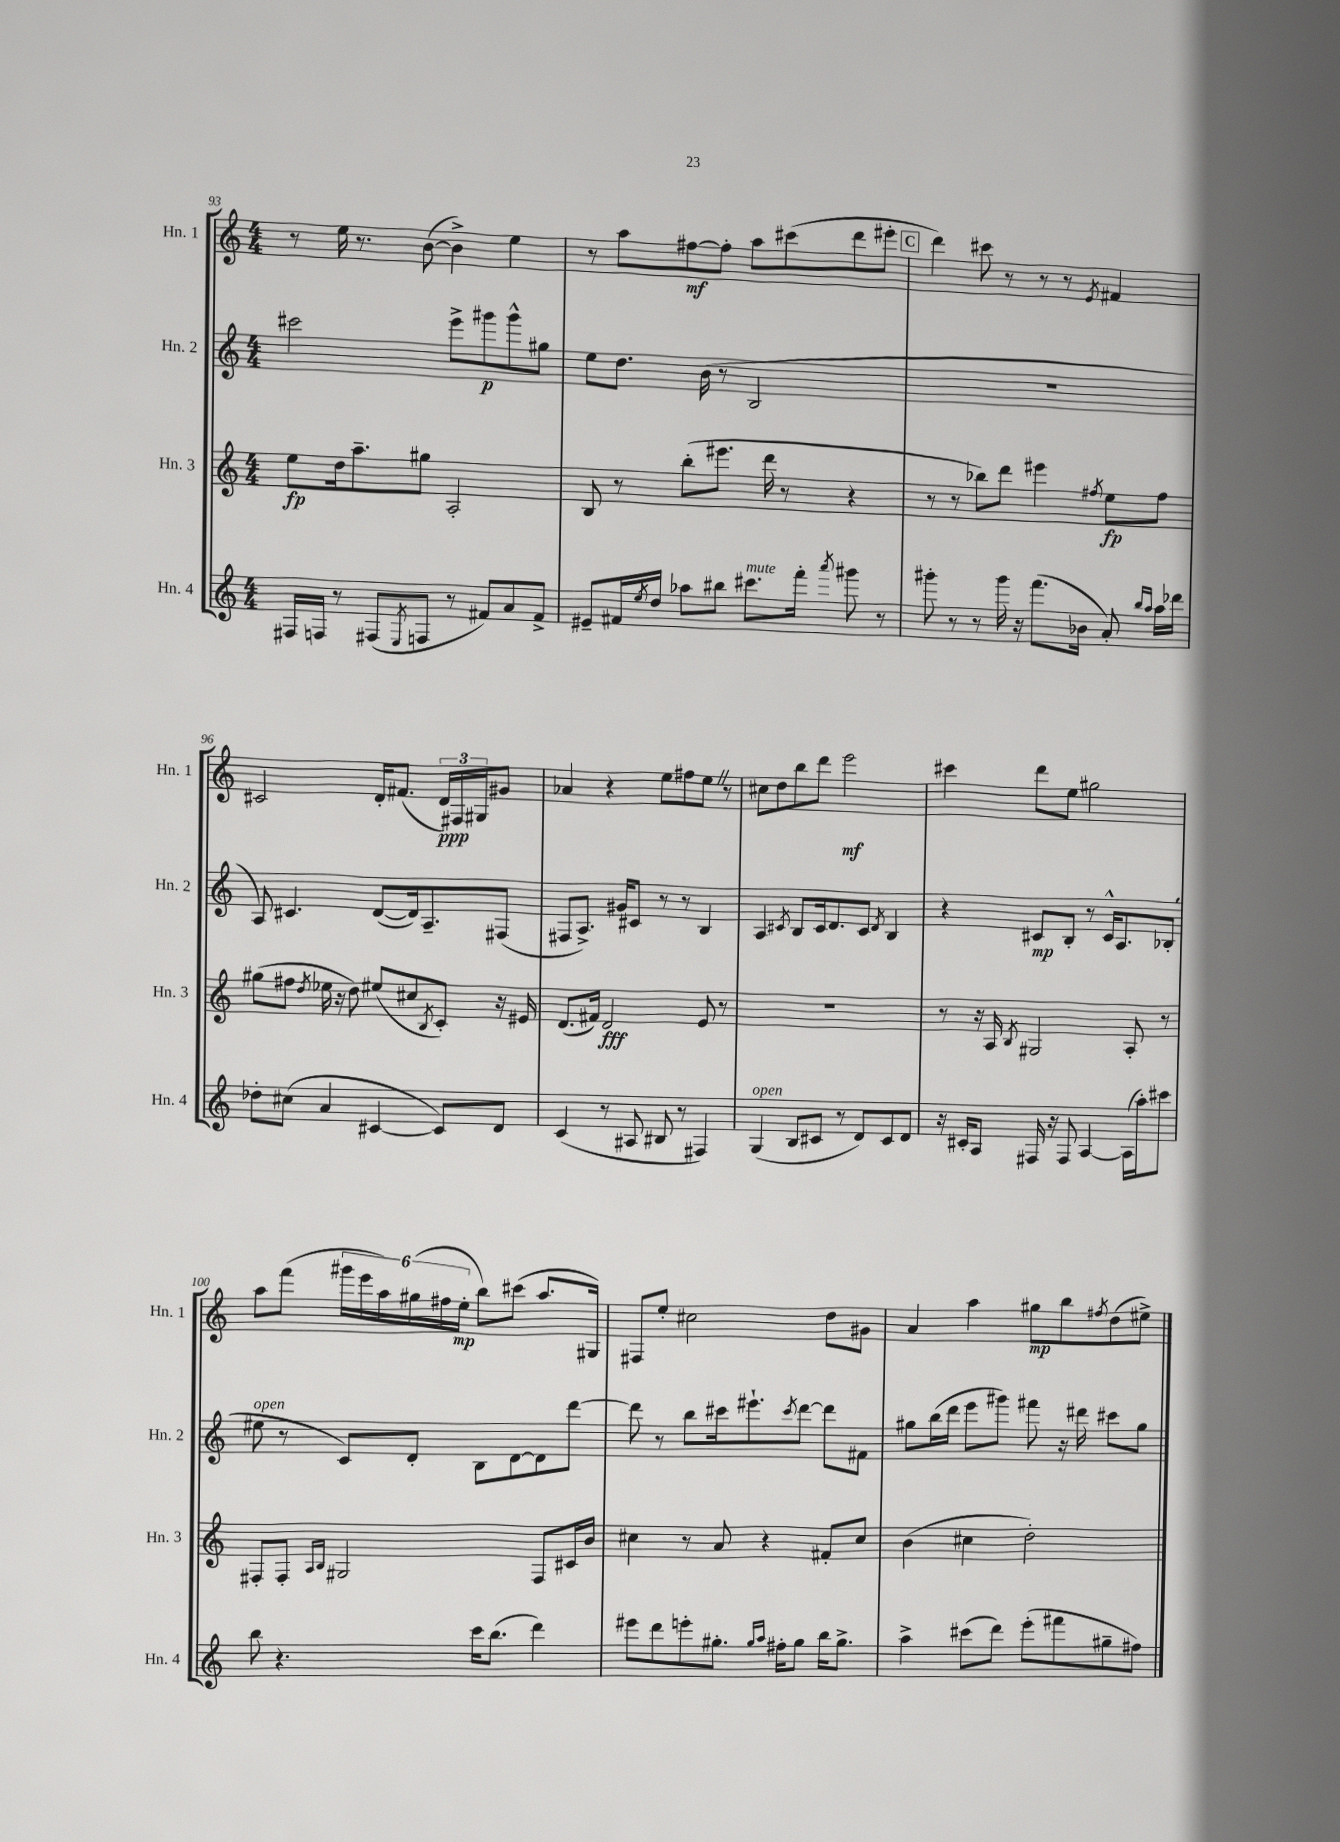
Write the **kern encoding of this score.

**kern	**kern	**dynam	**kern	**dynam	**kern	**dynam
*part4	*part3	*part3	*part2	*part2	*part1	*part1
*staff4	*staff3	*staff3	*staff2	*staff2	*staff1	*staff1
*I"Hn. 4	*I"Hn. 3	*	*I"Hn. 2	*	*I"Hn. 1	*
*I'Hn. 4	*I'Hn. 3	*	*I'Hn. 2	*	*I'Hn. 1	*
*clefG2	*clefG2	*	*clefG2	*	*clefG2	*
*k[]	*k[]	*	*k[]	*	*k[]	*
*M4/4	*M4/4	*	*M4/4	*	*M4/4	*
=93	=93	=93	=93	=93	=93	=93
16F#X/LL	8ee\L	fp	2ccc#X\	.	8r	.
16Fn/JJ	.	.	.	.	.	.
8r	16dd\k	.	.	.	16ee\	.
.	8.aa~\	.	.	.	8.r	.
(8F#X/L	.	.	.	.	.	.
8qE/	.	.	.	.	.	.
8Fn/J	8gg#X\J	.	.	.	([8b\	.
8r	2A'/	.	8eee^\L	.	4b^\])	.
8f#X/L)	.	.	8ggg#X\	p	.	.
8a/	.	.	8ggg#^^\	.	4ee\	.
8f#^/J	.	.	8gg#X\J	.	.	.
=94	=94	=94	=94	=94	=94	=94
8e#X~/L	8B/	.	8ee\L	.	8r	.
16f#X/L	8r	.	8.dd\J	.	8aa\L	.
8qee/	.	.	.	.	.	.
16dd/JJ	.	.	.	.	.	.
8aa-X\L	(8bb'\L	.	.	.	[8ff#X\	mf
.	.	.	(16b\	.	.	.
8bb#X\J	8.eee#X\J	.	8r	.	8ff#'\J]	.
!LO:TX:a:i:t=mute	!	!	!	!	!	!
8.ccc#X\L	.	.	2B/	.	8aa\L	.
.	16ddd\	.	.	.	.	.
.	8r	.	.	.	(8ccc#X\	.
16fff'\Jk	.	.	.	.	.	.
8qaaa/	.	.	.	.	.	.
8ggg#X\	4r	.	.	.	8ddd\	.
8r	.	.	.	.	8eee#X'\J	.
!!LO:REH:place=s1:t=C
=95	=95	=95	=95	=95	=95	=95
8ggg#X'\	8r	.	1r	.	4ddd\)	.
8r	8r	.	.	.	.	.
8r	8bb-X\L)	.	.	.	8ccc#X\	.
16ggg#\	8ddd\J	.	.	.	8r	.
16r	.	.	.	.	.	.
(8.fff\L	4eee#X\	.	.	.	8r	.
.	.	.	.	.	8r	.
16b-X\Jk	.	.	.	.	.	.
.	8qff#X/	.	.	.	8qe/	.
8a'/)	8ee\L	fp	.	.	4f#X/	.
16qqbb/LL	.	.	.	.	.	.
16qqaa/JJ	.	.	.	.	.	.
16aa\LL	8ff#\J	.	.	.	.	.
16ddd-X\JJ	.	.	.	.	.	.
!!LO:LB:g=z
=96	=96	=96	=96	=96	=96	=96
8dd-X'\L	(8gg#X\L	.	8A/)	.	2c#X/	.
(8cc#X\J	8ff#X\J	.	4.c#X/	.	.	.
.	8qdd/	.	.	.	.	.
4a/	16ee-X\	.	.	.	.	.
.	16r	.	.	.	.	.
.	8dd\)	.	.	.	.	.
[4c#X/	(8ee#X/L	.	([8d/L	.	16d'/KL	.
.	.	.	.	.	(8.f#X/J	.
.	8cc#X/	.	16d/k])	.	.	.
.	.	.	8.A~/	.	.	.
.	8qB/	.	.	.	.	.
8c#/L])	8c'/J)	.	.	.	24d/LL)	ppp
.	.	.	.	.	24F#X/	.
.	.	.	.	.	24G#X/J	.
8d/J	16r	.	(8F#X/J	.	8g#X/J	.
.	16e#X/	.	.	.	.	.
=97	=97	=97	=97	=97	=97	=97
(4c/	(8.d/L	.	8F#X/L	.	4a-X/	.
.	.	.	8.A^/J)	.	.	.
.	16f#X/Jk)	.	.	.	.	.
8r	2d/	fff	.	.	4r	.
.	.	.	16g#X/KL	.	.	.
8A#X/	.	.	8c#X/J	.	.	.
8B#X/	.	.	8r	.	8ee\L	.
8r	.	.	8r	.	8ff#X\	.
4F#X/)	8e/	.	4B/	.	8eeZ\J	.
.	8r	.	.	.	8r	.
=98	=98	=98	=98	=98	=98	=98
!LO:TX:a:i:t=open	!	!	!	!	!	!
(4G/	1r	.	4A/	.	8cc#X\L	.
.	.	.	.	.	8dd\	.
.	.	.	8qc#X/	.	.	.
8B/L	.	.	8B/L	.	8bb\	.
8c#X/J	.	.	16c#/k	.	8ddd\J	.
.	.	.	8.d/	.	.	.
8r	.	.	.	.	2eee\	mf
8d/L)	.	.	8c#/J	.	.	.
.	.	.	8qd/	.	.	.
8c#/	.	.	4B/	.	.	.
8d/J	.	.	.	.	.	.
=99	=99	=99	=99	=99	=99	=99
16r	8r	.	4r	.	4ccc#X\	.
16c#X'/KL	.	.	.	.	.	.
8A/J	16r	.	.	.	.	.
.	16A/	.	.	.	.	.
.	8qB/	.	.	.	.	.
16F#X/	2G#X/	.	8c#X/L	mp	8ddd\L	.
16r	.	.	.	.	.	.
8F#/	.	.	8B'/J	.	8ee\J	.
[4A/	.	.	8r	.	2gg#X\	.
.	.	.	16c#^^/KL	.	.	.
.	.	.	8.A/	.	.	.
(16A\LL]	8A'/	.	.	.	.	.
16aa'\J)	.	.	.	.	.	.
8ccc#X\J	8r	.	(8B-X'/J	.	.	.
!!LO:LB:g=z
=100	=100	=100	=100	=100	=100	=100
!	!	!	!LO:TX:a:i:t=open	!	!	!
8bb\	8F#X'/L	.	8ee#X\	.	8aa\L	.
4.r	8F#'/J	.	8r	.	(8fff\J	.
.	16qqA/LL	.	.	.	.	.
.	16qqB/JJ	.	.	.	.	.
.	2G#X/	.	8c/L)	.	24ggg#X\LL	.
.	.	.	.	.	24eee\	.
.	.	.	.	.	24aa\)	.
.	.	.	8d'/J	.	(24gg#X\	.
.	.	.	.	.	24ff#X\	.
.	.	.	.	.	24ee'\JJ	mp
16ccc\KL	.	.	8B\L	.	8bb\L)	.
(8.bb\J	.	.	.	.	.	.
.	.	.	[8d\	.	(8ccc#X\J	.
4ddd\)	8F#/L	.	8d\]	.	8.aa/L	.
.	16c#X/L	.	[8ddd\J	.	.	.
.	16b/JJ	.	.	.	16G#X/Jk)	.
=101	=101	=101	=101	=101	=101	=101
8eee#X\L	4cc#X\	.	8ddd\]	.	8F#X/L	.
8ddd\	.	.	8r	.	8ee'/J	.
8eeen'\	8r	.	8bb\L	.	2cc#X\	.
8.gg#X'\J	8a/	.	16ccc#X\k	.	.	.
.	.	.	8.eee#X`\	.	.	.
.	4r	.	.	.	.	.
16qqgg#/LL	.	.	.	.	.	.
16qqaa/JJ	.	.	.	.	.	.
16ff#X'\KL	.	.	.	.	.	.
.	.	.	8qccc#/	.	.	.
8gg#\J	.	.	[8ddd\J	.	.	.
16bb\KL	8f#X'/L	.	8ddd\L]	.	8dd\L	.
8.gg#^\J	.	.	.	.	.	.
.	8cc#/J	.	8f#X\J	.	8g#X\J	.
=102	=102	=102	=102	=102	=102	=102
4aa^\	(4b\	.	8gg#X\L	.	4a/	.
.	.	.	(16bb\L	.	.	.
.	.	.	16ddd\JJ	.	.	.
(8ccc#X\L	4cc#X\	.	8eee\L	.	4aa\	.
8ddd\J)	.	.	8ggg#X\J)	.	.	.
(8eee'\L	2dd'\)	.	8fff#X\	.	8gg#X\L	mp
8fff#X\	.	.	16r	.	8bb\	.
.	.	.	16ddd#X\	.	.	.
.	.	.	.	.	8qff#X/	.
8gg#X~\	.	.	8ccc#X\L	.	(8dd\	.
8ff#X\J)	.	.	8gg#\J	.	8ee#X^\J)	.
==	==	==	==	==	==	==
*-	*-	*-	*-	*-	*-	*-
